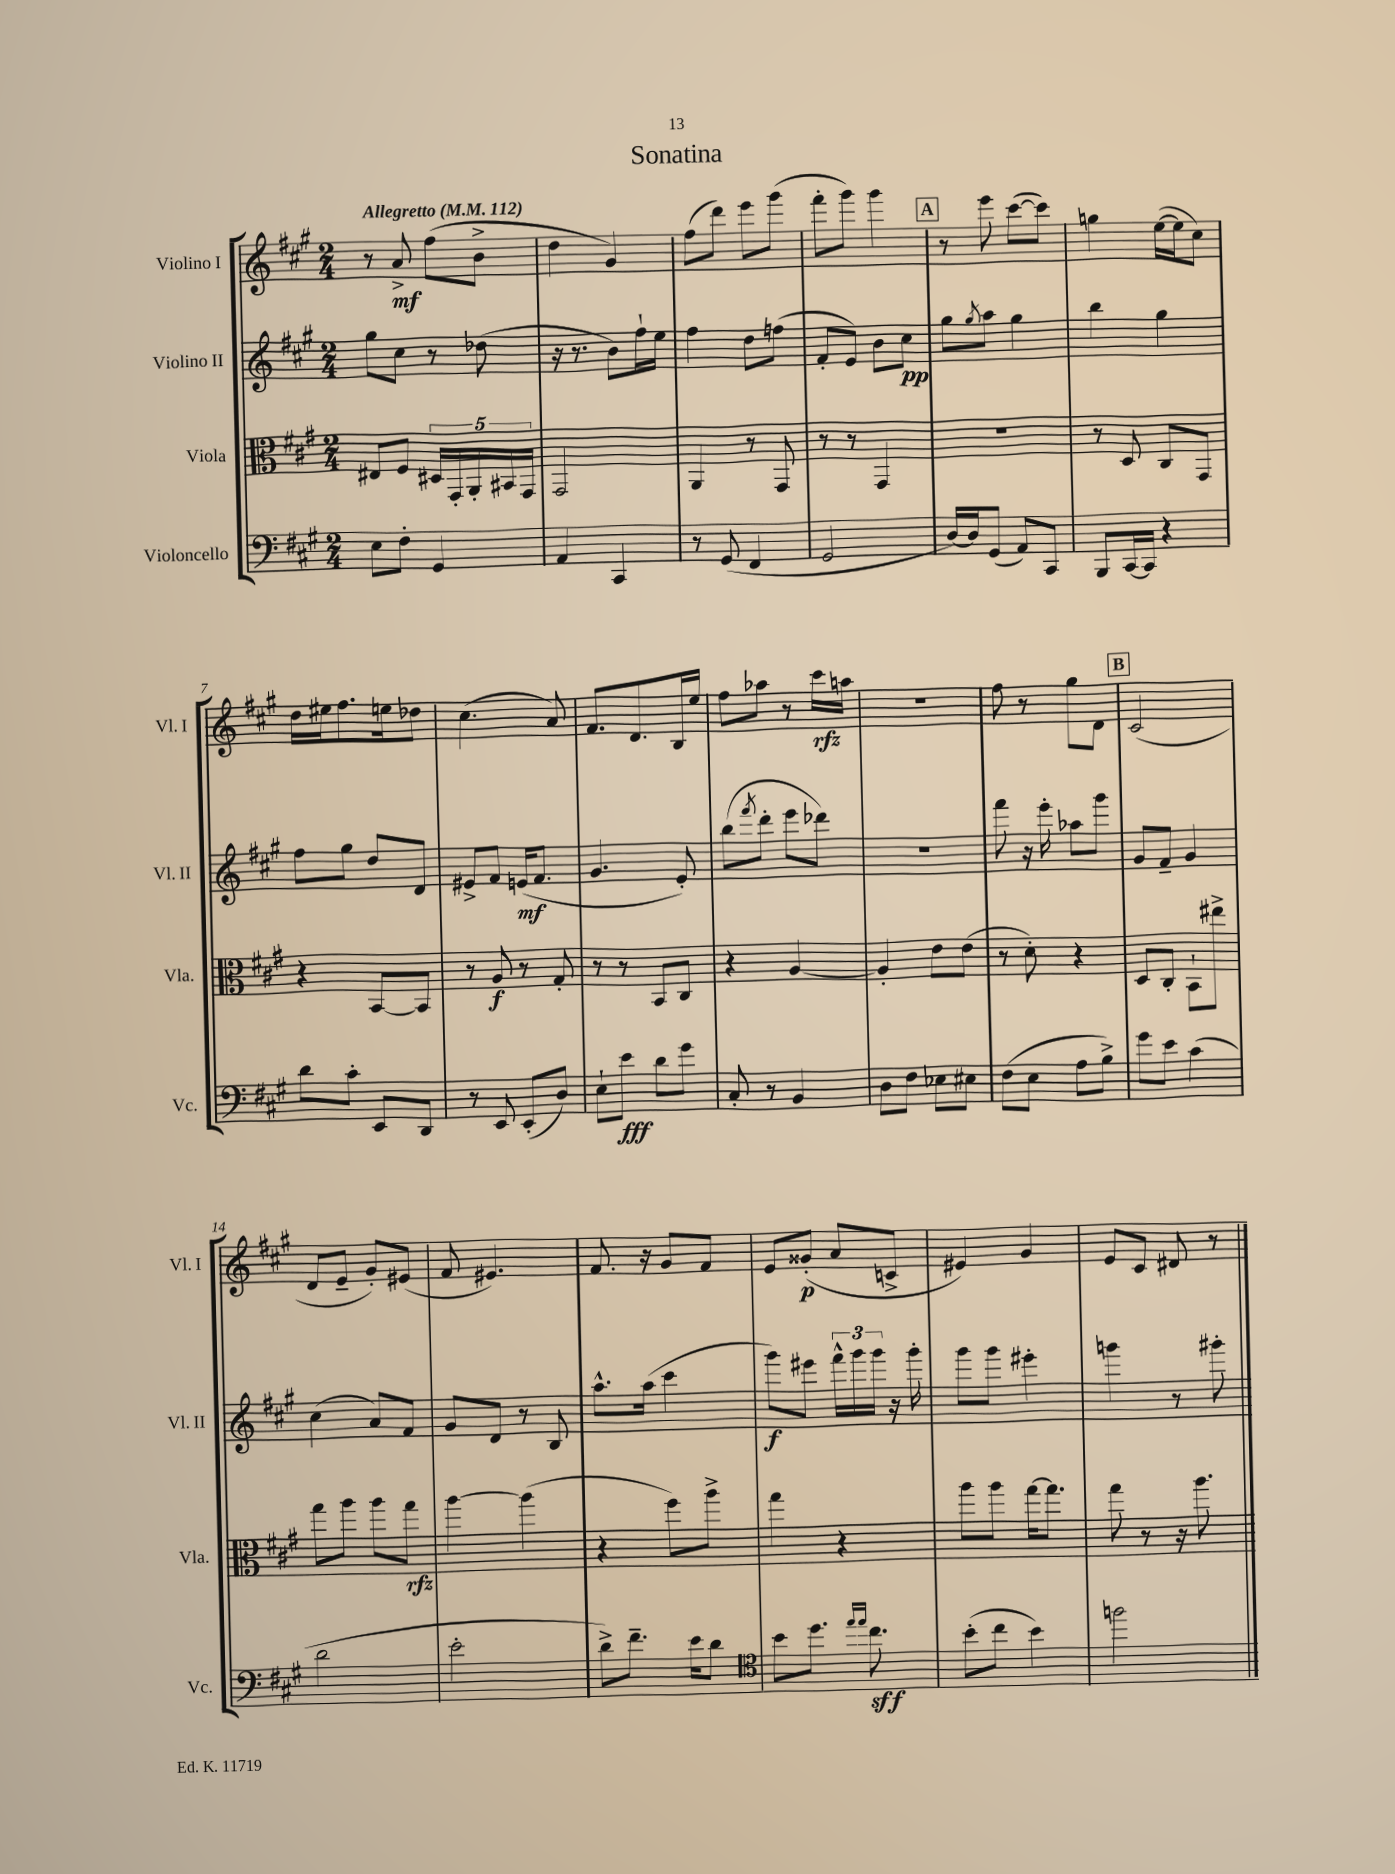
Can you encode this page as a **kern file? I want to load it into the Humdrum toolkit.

**kern	**kern	**kern	**kern
*staff4	*staff3	*staff2	*staff1
*clefF4	*clefC3	*clefG2	*clefG2
*k[f#c#g#]	*k[f#c#g#]	*k[f#c#g#]	*k[f#c#g#]
*M2/4	*M2/4	*M2/4	*M2/4
*MM112	*MM112	*MM112	*MM112
8E\L	8E#/L	8gg#\L	8r
8F#'\J	8F#/J	8cc#\J	8a^/
4GG#/	20D#/LL	8r	(8ff#\L
.	20GG#'/	.	.
.	20AA'/	.	.
.	.	(8dd-\	8b^\J
.	20BB#/	.	.
.	20GG#/JJ	.	.
=	=	=	=
4AA/	2GG#/	16r	4dd\
.	.	8.r	.
4CC#/	.	8b\L)	4g#/)
.	.	16ff#`\L	.
.	.	16ee\JJ	.
=	=	=	=
8r	4AA/	4ff#\	(8ff#\L
(8GG#/	.	.	8ddd\J)
4FF#/	8r	8dd\L	8eee\L
.	8GG#/	(8ff\J	(8ggg#\J
=	=	=	=
2GG#/	8r	8f#'/L	8fff#'\L
.	8r	8e/J)	8ggg#\J)
.	4GG#/	8b\L	4ggg#\
.	.	8cc#\J	.
=	=	=	=
[16D/LL)	2r	8gg#\L	8r
16D/]J	.	.	.
.	.	8qgg#/	.
(8GG#/J	.	8aa\J	8eee\
8AA/L)	.	4gg#\	([8ccc#\L
8CC#/J	.	.	8ccc#\]J)
=	=	=	=
8BBB/L	8r	4bb\	4gg\
[16CC#/L	8D/	.	.
16CC#/]JJ	.	.	.
4r	8C#/L	4gg#\	([16ee\LL
.	.	.	16ee\]J
.	8GG#/J	.	8cc#\J)
=	=	=	=
8d\L	4r	8ff#\L	16dd\LL
.	.	.	16ee#\J
8c#'\J	.	8gg#\J	8.ff#\
8EE/L	[8BB/L	8dd/L	.
.	.	.	16ee\k
8DD/J	8BB/]J	8d/J	8dd-\J
=	=	=	=
8r	8r	8e#^/L	(4.cc#\
8EE/	8A/	8f#/J	.
(8EE'/L	8r	(16e/LK	.
.	.	8.f#/J	.
8D/J)	8G#'/	.	8a/)
=	=	=	=
8E`\L	8r	4.g#/	8.f#/L
8e\J	8r	.	.
.	.	.	8.d/
8d\L	8BB/L	.	.
8g#\J	8C#/J	8e'/)	16B/L
.	.	.	16ee/JJ
=	=	=	=
8C#'/	4r	(8bb\L	8ff#\L
.	.	8qfff#/	.
8r	.	8ddd'\J	8aa-\J
4BB/	[4A/	8eee\L	8r
.	.	8ddd-\J)	16ccc#\LL
.	.	.	16aa\JJ
=	=	=	=
8D\L	4A'/]	2r	2r
8F#\J	.	.	.
8E-\L	8e\L	.	.
8E#\J	(8e\J	.	.
=	=	=	=
(8F#\L	8r	8fff#\	8ff#\
8E\J	8d'\)	16r	8r
.	.	16eee'\	.
8A\L	4r	8aa-\L	8gg#\L
8B^\J)	.	8ggg#\J	8d\J
=	=	=	=
8g#\L	8D/L	8g#/L	(2c#/
8e\J	8C#'/J	8f#~/J	.
(4c#\	8BB`\L	4g#/	.
.	8ee#^\J	.	.
=	=	=	=
2d\	8gg#\L	(4cc#\	8d/L
.	8aa\J	.	8e~/J
.	8aa\L	8a/L)	8g#'/L)
.	8gg#\J	8f#/J	(8e#/J
=	=	=	=
2e'\	[4aa\	8g#/L	8f#/
.	.	8d/J	4.e#/)
.	(4aa\]	8r	.
.	.	8B/	.
=	=	=	=
8d^\L)	4r	8.aa^^\L	8.f#/
8.f#~\J	.	.	.
.	.	(16aa\Jk	16r
.	8ff#\L)	4ccc#\	8g#/L
16e\LK	.	.	.
8d\J	8aa^\J	.	8f#/J
=	=	=	=
*clefC4	*	*	*
8b\L	4gg#\	8ggg#\L)	8e/L
8.dd\J	.	8eee#\J	(8g##'/J
.	4r	24fff#^^\LL	8a/L
.	.	24ggg#\	.
16qqee/LL	.	.	.
16qqee/JJ	.	.	.
8.cc#\	.	.	.
.	.	24ggg#\JJ	.
.	.	16r	8c^/J
.	.	16ggg#'\	.
=	=	=	=
(8b'\L	8aa\L	8ggg#\L	4e#/)
8cc#\J	8aa\J	8ggg#\J	.
4b\)	[16gg#\LK	4eee#'\	4g#/
.	8.gg#\]J	.	.
=	=	=	=
2ff\	8gg#\	4ggg\	8e/L
.	8r	.	8c#/J
.	16r	8r	8d#/
.	8.aa\	.	.
.	.	8ggg#'\	8r
==	==	==	==
*-	*-	*-	*-
